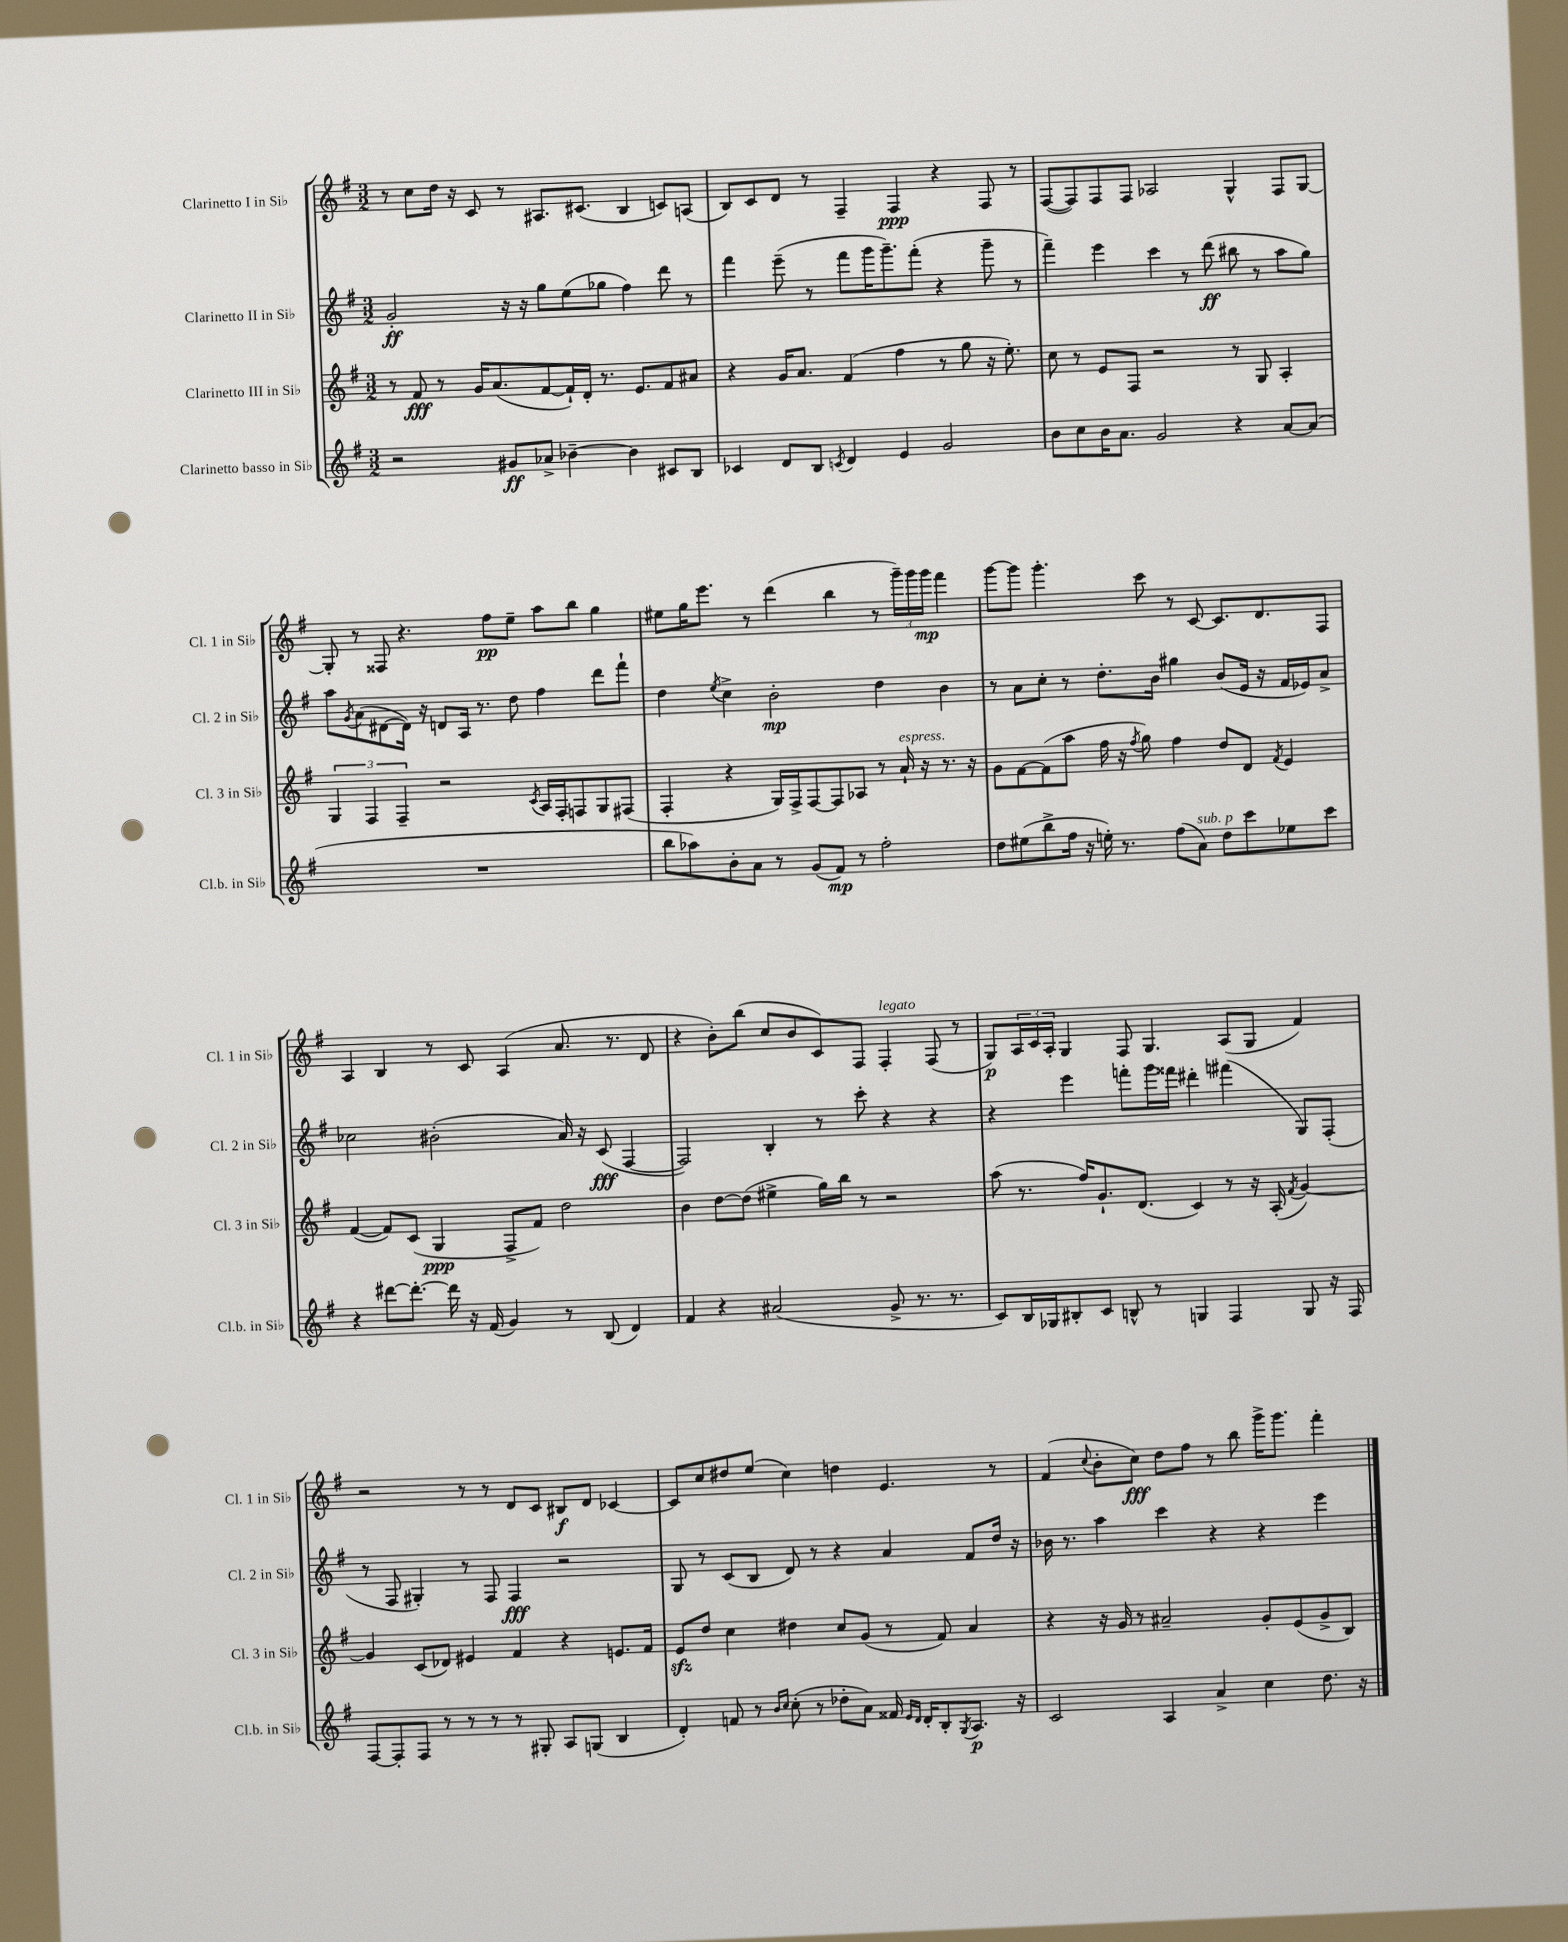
<<
\new StaffGroup <<
\new Staff = "s0" \with { instrumentName = "Clarinetto I in Sib" shortInstrumentName = "Cl. 1 in Sib" } {
    \clef treble \key g \major \numericTimeSignature \time 3/2
    r8 c''8 d''16 r16 c'8 r8 ais8. cis'8.( b4 c'8) a8( |
    b8) c'8 d'8 r8 fis4-- fis4\ppp r4 fis8 r8 |
    fis8~( fis8) fis8 fis8 aes2 g4-^ fis8 g8~ |
    g8-. r8 fisis8 r4. fis''8\pp e''8-- a''8 b''8 g''4 |
    eis''8 g''16 e'''8. r8 d'''4( b''4 r8 \tuplet 3/2 { g'''16--) g'''16 g'''16\mp } fis'''4 |
    g'''8~ g'''8 g'''4.-. c'''8 r8 c'8~ c'8. d'8. fis8 |
    a4 b4 r8 c'8 a4( a'8. r8. d'8 |
    r4 b'8-.) b''8( c''8 b'8 c'8) fis8 fis4-.^\markup { \italic "legato" } fis8( r8 |
    g8\p) \tuplet 3/2 { a16 c'16 a16-. } g4 fis8 g4. a8( g8 fis'4) |
    r2 r8 r8 d'8 c'8 bis8\f d'8 ces'4~ |
    ces'8 c''8 dis''8 e''8( c''4) d''4 e'4. r8 |
    fis'4( \appoggiatura { c''8 } b'8-. c''8\fff) d''8 fis''8 r8 b''8 g'''16-> g'''8. fis'''4-. \bar "|." |
}
\new Staff = "s1" \with { instrumentName = "Clarinetto II in Sib" shortInstrumentName = "Cl. 2 in Sib" } {
    \clef treble \key g \major \numericTimeSignature \time 3/2
    g'2-.\ff r16 r16 g''8 e''8( ges''8 fis''4) d'''8 r8 |
    fis'''4 e'''8--( r8 fis'''8 g'''16 g'''8.--) fis'''8-.( r4 g'''8-- r8 |
    fis'''4--) e'''4 c'''4 r8 d'''8\ff( bis''8 r8 a''8 g''8) |
    a''8 \acciaccatura { g'8 } a'8( dis'8~ dis'16) r16 d'8 a16 r8. d''8 fis''4 d'''8 fis'''8-! |
    d''4 \acciaccatura { e''8 } c''4-> b'2-.\mp d''4 b'4 |
    r8 a'8 c''8-. r8 d''8.-. b'16 gis''4 b'8( e'16 r16 fis'16 ees'16) a'8-> |
    ces''2 bis'2-.( a'16) r16 c'8\fff( fis4~ |
    fis2) b4-. r8 c'''8-. r4 r4 |
    r4 e'''4 f'''8-. g'''16 fisis'''16 dis'''4-. fis'''4( g8) fis8-.( |
    r8 fis8 gis4-.) r8 fis8 fis4\fff r2 |
    g8 r8 c'8( b8 d'8) r8 r4 a'4 fis'8 d''16 r16 |
    bes'16 r8. a''4 c'''4 r4 r4 e'''4 \bar "|." |
}
\new Staff = "s2" \with { instrumentName = "Clarinetto III in Sib" shortInstrumentName = "Cl. 3 in Sib" } {
    \clef treble \key g \major \numericTimeSignature \time 3/2
    r8 fis'8\fff r8 g'16 a'8.( fis'8~ fis'16-!) d'16-. r8. e'8. fis'8 ais'8 |
    r4 g'16 a'8. fis'4( fis''4 r8 g''8 r16 e''8.-.) |
    c''8 r8 e'8 fis8 r2 r8 g8 a4-. |
    \tuplet 3/2 { g4 fis4 fis4-- } r2 \acciaccatura { c'8 } a16 fis16-. f8 g8 fis8( |
    fis4-. r4 g16) fis16-> fis8~ fis8 aes8 r8 a'16-!^\markup { \italic "espress." } r16 r8. r16 |
    g'8 fis'8~ fis'8( a''8 fis''16 r16 \acciaccatura { fis''8 } g''8) fis''4 d''8 d'8 \acciaccatura { fis'8 } e'4 |
    fis'4~( fis'8) c'8( g4\ppp fis8-> fis'8) d''2 |
    b'4 d''8~ d''8( eis''4-> g''16) b''16 r8 r2 |
    a''8( r8. fis''16) g'8.-! d'8.( c'4) r8 r16 a16-.( \acciaccatura { fis'8 } g'4~) |
    g'4 c'8( des'8) eis'4 fis'4 r4 e'8. fis'16 |
    e'8\sfz d''8 c''4 dis''4 c''8 g'8( r8 fis'8) a'4 |
    r4 r16 g'16 r8 ais'2-- g'8-. e'8( g'8-> b8) \bar "|." |
}
\new Staff = "s3" \with { instrumentName = "Clarinetto basso in Sib" shortInstrumentName = "Cl.b. in Sib" } {
    \clef treble \key g \major \numericTimeSignature \time 3/2
    r2 gis'8\ff aes'8-> bes'4~-- bes'4 cis'8 b8 |
    ces'4 d'8 b8 \acciaccatura { c'8 } d'4 e'4 g'2 |
    b'8 c''8 b'16 a'8. g'2 r4 a'8~ a'8( |
    R1. |
    b''8 aes''8) b'8-. a'8 r8 g'8( fis'8\mp) r8 fis''2-. |
    d''8 eis''8( b''8-> fis''16 r16 e''16-.) r8. fis''8( a'8^\markup { \italic "sub. p" }) d''8 c'''8 ees''8 c'''8 |
    r4 dis'''8~ dis'''8.~-. dis'''16 r16 fis'16( g'4) r8 b8( d'4) |
    fis'4 r4 ais'2( g'8-> r8. r8. |
    c'8) b16 ges16 bis8-. c'8 b8-^ r8 g4 fis4 g8 r16 fis16 |
    fis8~ fis8-. fis8 r8 r8 r8 r8 gis8-. a8 g8( b4 |
    d'4-.) f'8 r8 \grace { b'16 c''16 } c''8-.( r8 des''8-. a'8) fisis'16 \grace { e'16 d'16 } d'16-. b8-. \acciaccatura { g8 } a8.\p r16 |
    c'2 a4 a'4-> c''4 d''8. r16 \bar "|." |
}
>>
>>
\layout { \context { \Score \remove "Bar_number_engraver" } }
